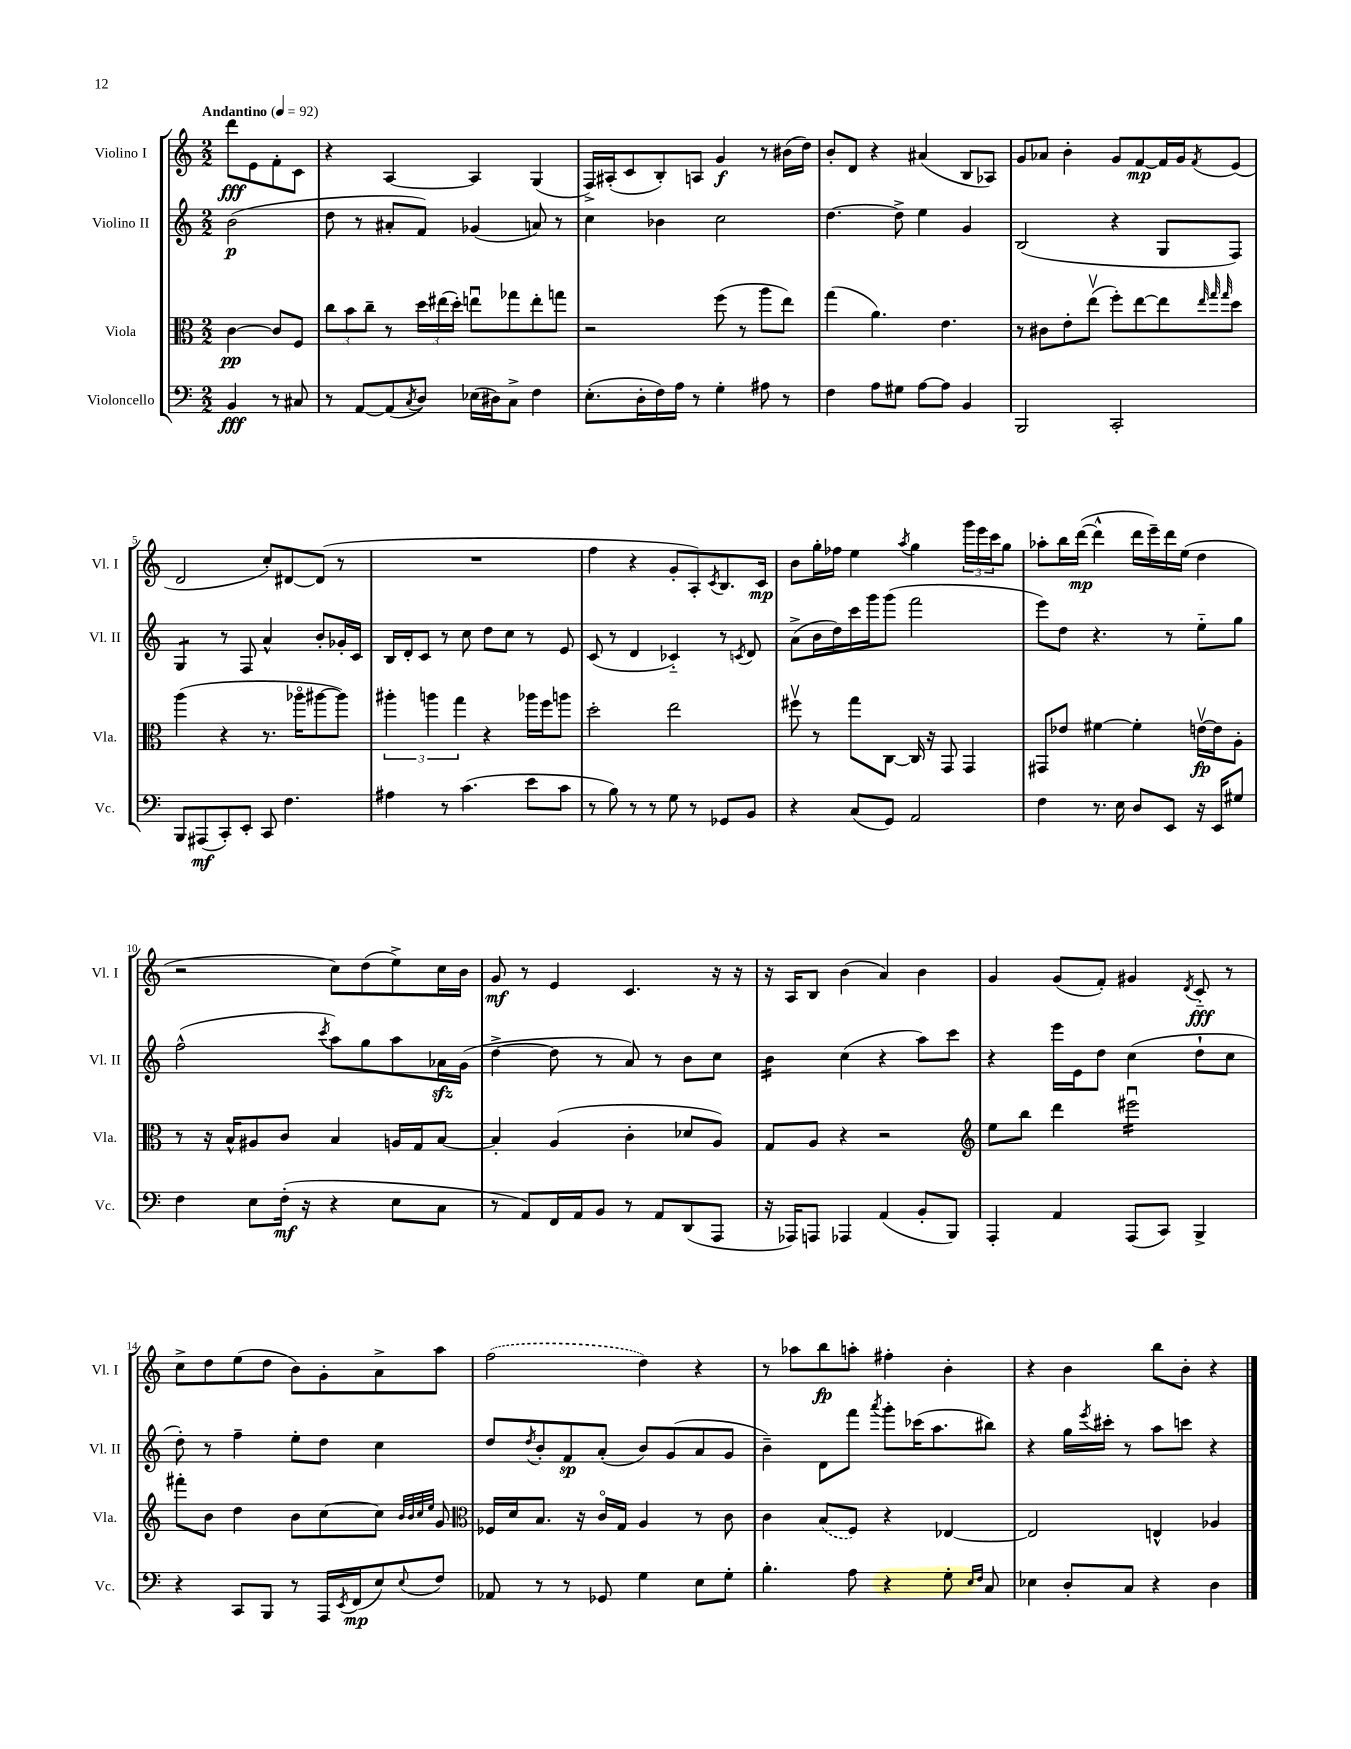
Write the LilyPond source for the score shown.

<<
\new StaffGroup <<
\new Staff = "s0" \with { instrumentName = "Violino I" shortInstrumentName = "Vl. I" } {
    \clef treble \key c \major \numericTimeSignature \time 2/2 \partial 2 \tempo "Andantino" 4 = 92
    d'''8\fff e'8 f'8-. c'8 |
    r4 a4~ a4 g4( |
    f16->) ais16-.( c'8 b8-.) a8 g'4\f r8 bis'16( d''16) |
    b'8-. d'8 r4 ais'4( b8 aes8) |
    g'8 aes'8 b'4-. g'8 f'8~\mp f'16 g'16 \acciaccatura { f'8 } e'8( |
    d'2 c''8-.) dis'8~ dis'8( r8 |
    R1 |
    f''4 r4 g'8-. a8-.) \acciaccatura { c'8 } b8. c'16\mp |
    b'8 g''16-. fes''16 e''4 \acciaccatura { a''8 } g''4 \tuplet 3/2 { g'''16 e'''16 c'''16 } g''8 |
    aes''8-. b''16 d'''16~\mp( d'''4-^ d'''16 e'''16--) d'''16 e''16( d''4 |
    r2 c''8) d''8( e''8->) c''16 b'16 |
    g'8\mf r8 e'4 c'4. r16 r16 |
    r16 a16 b8 b'4( a'4) b'4 |
    g'4 g'8( f'8-.) gis'4 \acciaccatura { d'8 } c'8-_\fff r8 |
    c''8-> d''8 e''8( d''8 b'8) g'8-. a'8-> a''8 |
    \once \slurDashed f''2( d''4) r4 |
    r8 aes''8 b''8\fp a''8-. fis''4-. b'4-. |
    r4 b'4 b''8 b'8-. r4 \bar "|." |
}
\new Staff = "s1" \with { instrumentName = "Violino II" shortInstrumentName = "Vl. II" } {
    \clef treble \key c \major \numericTimeSignature \time 2/2 \partial 2
    b'2\p( |
    d''8 r8 ais'8-. f'8) ges'4( a'8) r8 |
    c''4 bes'4 c''2 |
    d''4.~ d''8-> e''4 g'4 |
    b2( r4 g8 f8) |
    g4:8 r8 f8 a'4-^ b'8-. ges'16-. c'16 |
    b16 d'16-. c'8 r8 c''8 d''8 c''8 r8 e'8 |
    c'8( r8 d'4 ces'4-_) r8 \acciaccatura { c'8 } d'8 |
    a'8->( b'16 d''16) c'''16 g'''16 g'''8( f'''2 |
    e'''8) d''8 r4. r8 e''8-_ g''8 |
    f''2-^( \acciaccatura { c'''8 } a''8) g''8 a''8 aes'16\sfz g'16( |
    d''4~-> d''8 r8 a'8) r8 b'8 c''8 |
    b'4:16 c''4( r4 a''8) c'''8 |
    r4 e'''16 e'16 d''8 c''4( d''8-! c''8 |
    d''8-.) r8 f''4-- e''8-. d''8 c''4 |
    d''8 \acciaccatura { d''8 } b'8-. f'8\sp a'8-.( b'8) g'8( a'8 g'8 |
    b'4--) d'8 f'''8 \acciaccatura { a'''8 } g'''8-. ces'''16( a''8. bis''8) |
    r4 g''16 \acciaccatura { e'''8 } cis'''16-. r8 a''8 c'''8 r4 \bar "|." |
}
\new Staff = "s2" \with { instrumentName = "Viola" shortInstrumentName = "Vla." } {
    \clef alto \key c \major \numericTimeSignature \time 2/2 \partial 2
    c'4~\pp c'8 f8 |
    \tuplet 3/2 { c''8 b'8 c''8-- } r8 \tuplet 3/2 { d''16 eis''16( d''16-.) } e''8\downbow ges''8 e''8-. g''8 |
    r2 f''8( r8 a''8 e''8) |
    g''4( a'4.) e'4. |
    r8 cis'8 e'8-. e''8\upbow( f''8-.) e''8~ e''8 \grace { e''32 g''32 g''32 } d''8 |
    a''4( r4 r8. aes''16\flageolet ais''8~ ais''8) |
    \tuplet 3/2 { ais''4-. a''4 g''4 } r4 aes''16 f''16 a''8 |
    d''2-. e''2 |
    fis''8\upbow r8 g''8 c8~ c16 r16 g,8 g,4 |
    gis,8 ees'8 fis'4~ fis'4-. e'16~\upbow\fp e'16 a8-. |
    r8 r16 b16-^ ais8 c'8 b4 a16 g16 b8~ |
    b4-. a4( c'4-. des'8 a8) |
    g8 a8 r4 r2 |
    \clef treble e''8 b''8 d'''4 eis'''2:16\downbow |
    fis'''8-. b'8 d''4 b'8 c''8~ c''8 \grace { b'32 b'32 c''32 e''32 } g'8 |
    \clef alto fes16 d'16 b8. r16 c'16\flageolet g16 a4 r8 c'8 |
    c'4 \once \slurDashed b8( f8) r4 ees4~ |
    ees2 e4-^ aes4 \bar "|." |
}
\new Staff = "s3" \with { instrumentName = "Violoncello" shortInstrumentName = "Vc." } {
    \clef bass \key c \major \numericTimeSignature \time 2/2 \partial 2
    b,4\fff r8 cis8 |
    r8 a,8~ a,8( \acciaccatura { c8 } d8) ees16( dis16) c8-> f4 |
    e8.-.( d16-. f16) a16 r8 g4-. ais8 r8 |
    f4 a8 gis8 a8~ a8 b,4 |
    b,,2 c,2-. |
    b,,8 ais,,8\mf( c,8-.) e,8-. c,8 f4. |
    ais4 r8 c'4.( e'8 c'8 |
    r8 b8) r8 r8 g8 r8 ges,8 b,8 |
    r4 c8( g,8) a,2 |
    f4 r8. e16 d8 e,8 r16 e,16 gis8 |
    f4 e8 f16-.\mf( r16 r4 e8 c8 |
    r8 a,8) f,16 a,16 b,8 r8 a,8 d,8( a,,8 |
    r16 aes,,16) a,,8 aes,,4 a,4( b,8-. b,,8) |
    a,,4-. a,4 a,,8( c,8) b,,4-> |
    r4 c,8 b,,8 r8 a,,16 \acciaccatura { e,8 } f,16\mp( e8) \appoggiatura { e8 } f8 |
    aes,8 r8 r8 ges,8 g4 e8 g8-. |
    b4.-. a8 r4 g8-. \grace { e16 f16 } c8 |
    ees4 d8-. c8 r4 d4 \bar "|." |
}
>>
>>
